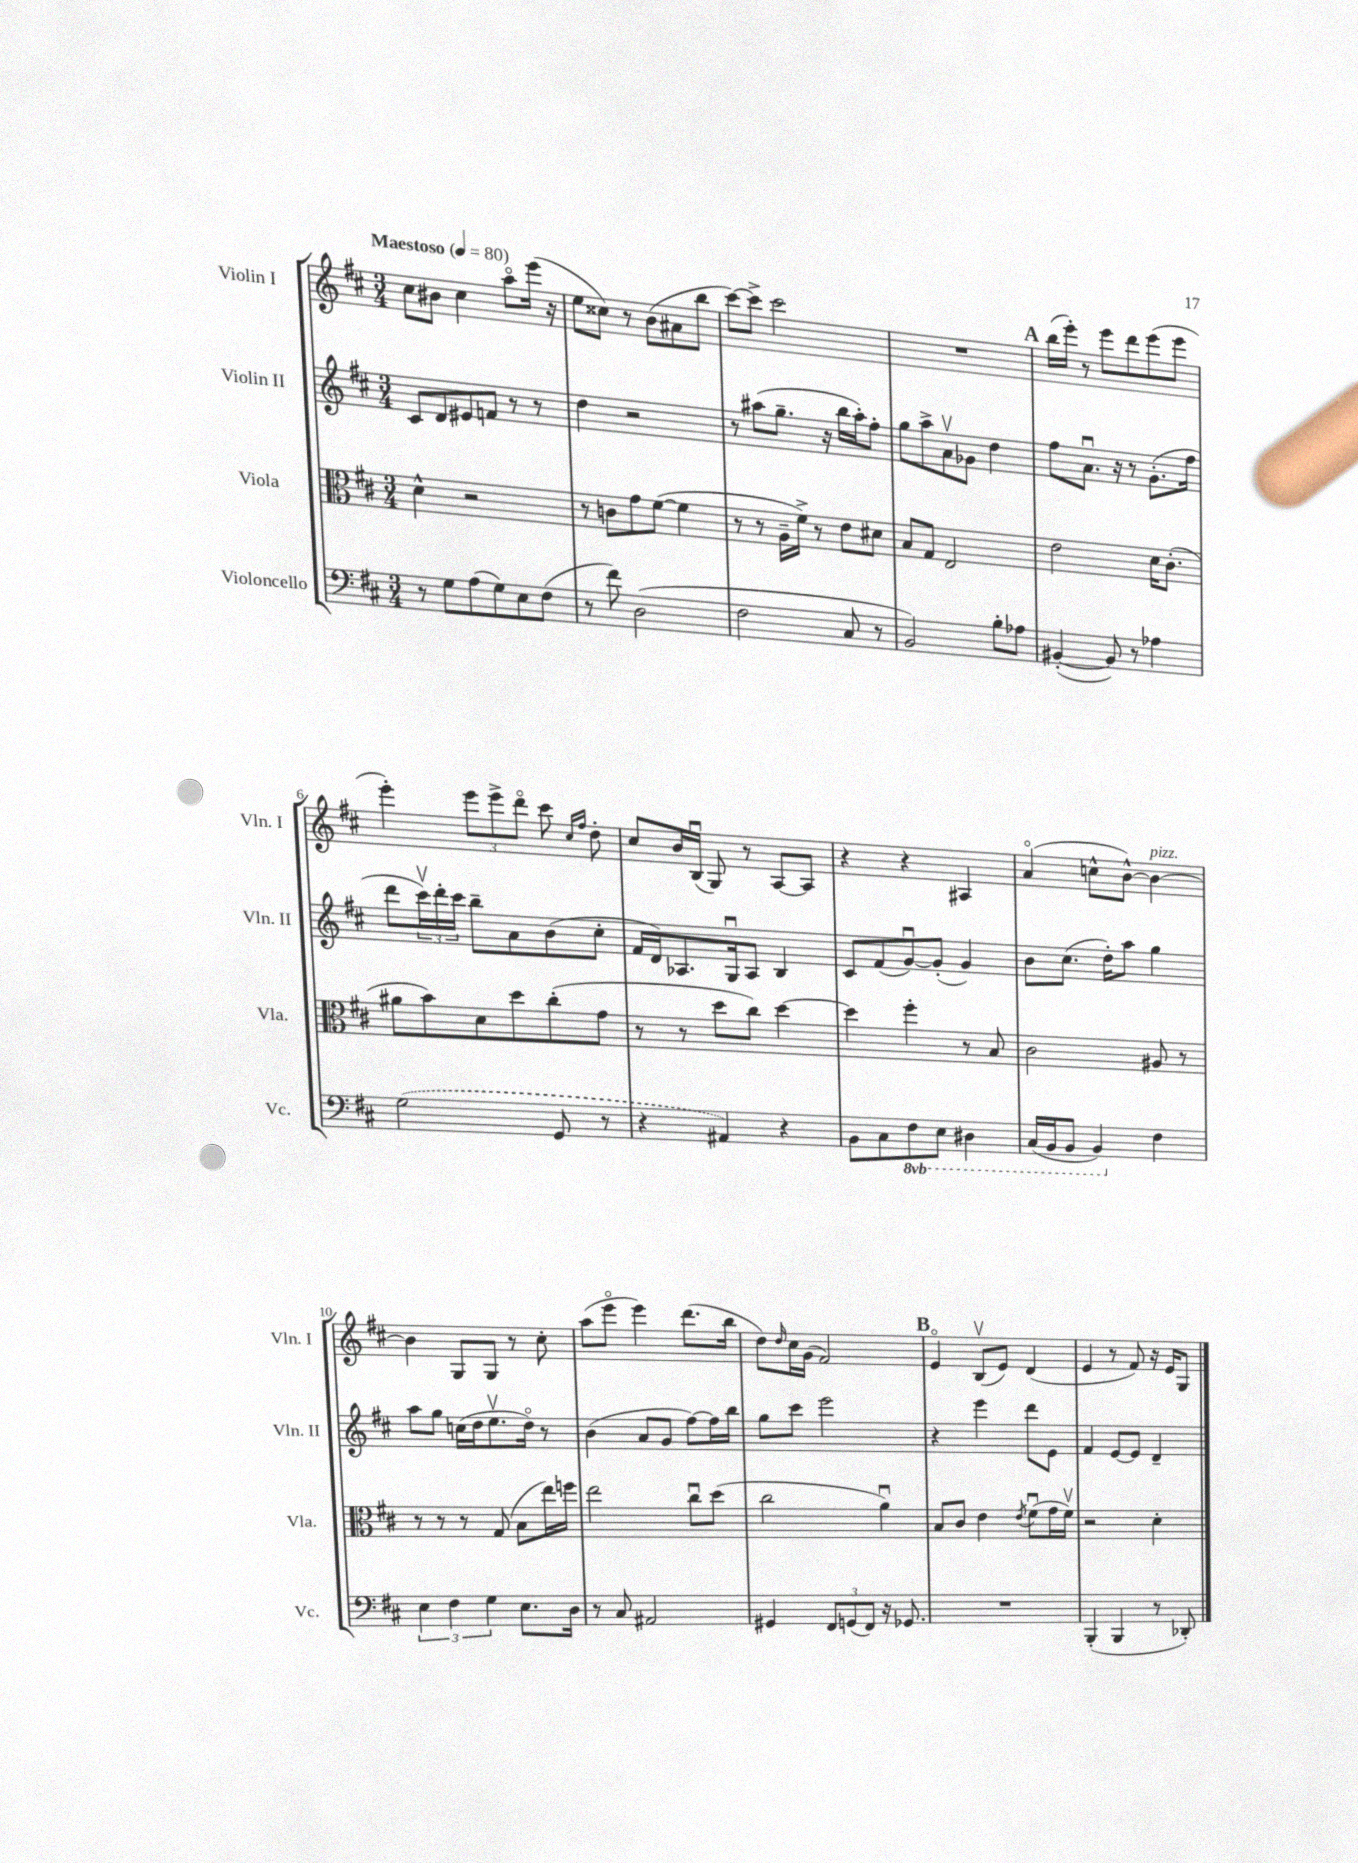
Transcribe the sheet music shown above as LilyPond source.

<<
\new StaffGroup <<
\new Staff = "s0" \with { instrumentName = "Violin I" shortInstrumentName = "Vln. I" } {
    \clef treble \key d \major \numericTimeSignature \time 3/4 \tempo "Maestoso" 4 = 80
    cis''8 bis'8 cis''4 a''8\flageolet e'''16( r16 |
    e''8 cisis''8) r8 b'8( ais'8 b''8 |
    cis'''8~) cis'''8-> cis'''2 |
    R2. |
    \mark \markup { \bold "A" } b''16( e'''16-.) r8 e'''8 d'''8 e'''8( e'''8 |
    e'''4-.) \tuplet 3/2 { e'''8 e'''8-> d'''8\flageolet } cis'''8 \grace { cis''16 fis''16 } d''8-. |
    cis''8 b'16 b16\downbow( g8) r8 a8~ a8 |
    r4 r4 ais4 |
    a'4\flageolet( c''8-^ b'8~-^) b'4~^\markup { \italic "pizz." } |
    b'4 g8 g8 r8 cis''8-. |
    a''8( e'''8\flageolet e'''4) d'''8.( b''16 |
    d''8) \grace { d''16 } cis''16 g'16( fis'2) |
    \mark \markup { \bold "B" } e'4\flageolet b8\upbow( e'8) d'4( |
    e'4 r8 fis'8) r16 e'16 g8 \bar "|." |
}
\new Staff = "s1" \with { instrumentName = "Violin II" shortInstrumentName = "Vln. II" } {
    \clef treble \key d \major \numericTimeSignature \time 3/4
    cis'8 d'8 eis'8 f'8 r8 r8 |
    d''4 r2 |
    r8 ais''8( g''8.-- r16 b''16 ais''16-.) fis''8-. |
    g''8 a''8-> a'8\upbow ges'8 d''4 |
    \mark \markup { \bold "A" } fis''8 a'8.\downbow r16 r8 g'8.-.( fis''16 |
    d'''8 \tuplet 3/2 { cis'''16\upbow) d'''16-. cis'''16 } b''8-- a'8 b'8( cis''8-. |
    fis'16 d'16) aes8. g16\downbow aes8 b4 |
    cis'8 fis'8( g'8~\downbow) g'8-.( g'4) |
    b'8 cis''8.( d''16-.) a''8 g''4 |
    a''8 g''8 c''16( d''16 e''8.\upbow d''16\flageolet) r8 |
    b'4( a'8 g'8 fis''8~) fis''16 b''16 |
    g''8 cis'''8 e'''2 |
    \mark \markup { \bold "B" } r4 e'''4 d'''8 e'8 |
    fis'4 e'8~ e'8 d'4-- \bar "|." |
}
\new Staff = "s2" \with { instrumentName = "Viola" shortInstrumentName = "Vla." } {
    \clef alto \key d \major \numericTimeSignature \time 3/4
    d'4-^ r2 |
    r8 c'8 g'8 fis'8~( fis'4 |
    r8 r8 a16-- fis'16->) r8 e'8 dis'8 |
    b8 g8 e2 |
    \mark \markup { \bold "A" } e'2 d'16 cis'8.-.( |
    ais'8 b'8) d'8 d''8 cis''8-.( g'8 |
    r8 r8 d''8 cis''8) d''4~ |
    d''4 fis''4-. r8 b8 |
    cis'2 ais8 r8 |
    r8 r8 r8 g8( b8 e''16) f''16 |
    e''2 cis''8\downbow d''8( |
    cis''2 a'4\downbow) |
    \mark \markup { \bold "B" } b8 cis'8 e'4 \acciaccatura { e'8 } fis'8\downbow( g'16 fis'16\upbow) |
    r2 d'4-. \bar "|." |
}
\new Staff = "s3" \with { instrumentName = "Violoncello" shortInstrumentName = "Vc." } {
    \clef bass \key d \major \numericTimeSignature \time 3/4 \set Staff.ottavationMarkups = #ottavation-simple-ordinals
    r8 g8 a8( g8) e8 fis8( |
    r8 fis'8) d2( |
    fis2 cis8 r8 |
    b,2) b8-. aes8 |
    \mark \markup { \bold "A" } bis,4~-.( bis,8) r8 aes4 |
    \once \slurDashed g2( g,8 r8 |
    r4 ais,4) r4 |
    b,8 cis8 \ottava #-1 fis,8 e,8 dis,4 |
    cis,16( b,,16 b,,8 b,,4) \ottava #0 fis4 |
    \tuplet 3/2 { e4 fis4 g4 } e8. d16 |
    r8 cis8 ais,2 |
    gis,4 \tuplet 3/2 { fis,8 g,8( fis,8) } r16 ges,8. |
    \mark \markup { \bold "B" } R2. |
    b,,4-.( b,,4 r8 des,8-.) \bar "|." |
}
>>
>>
